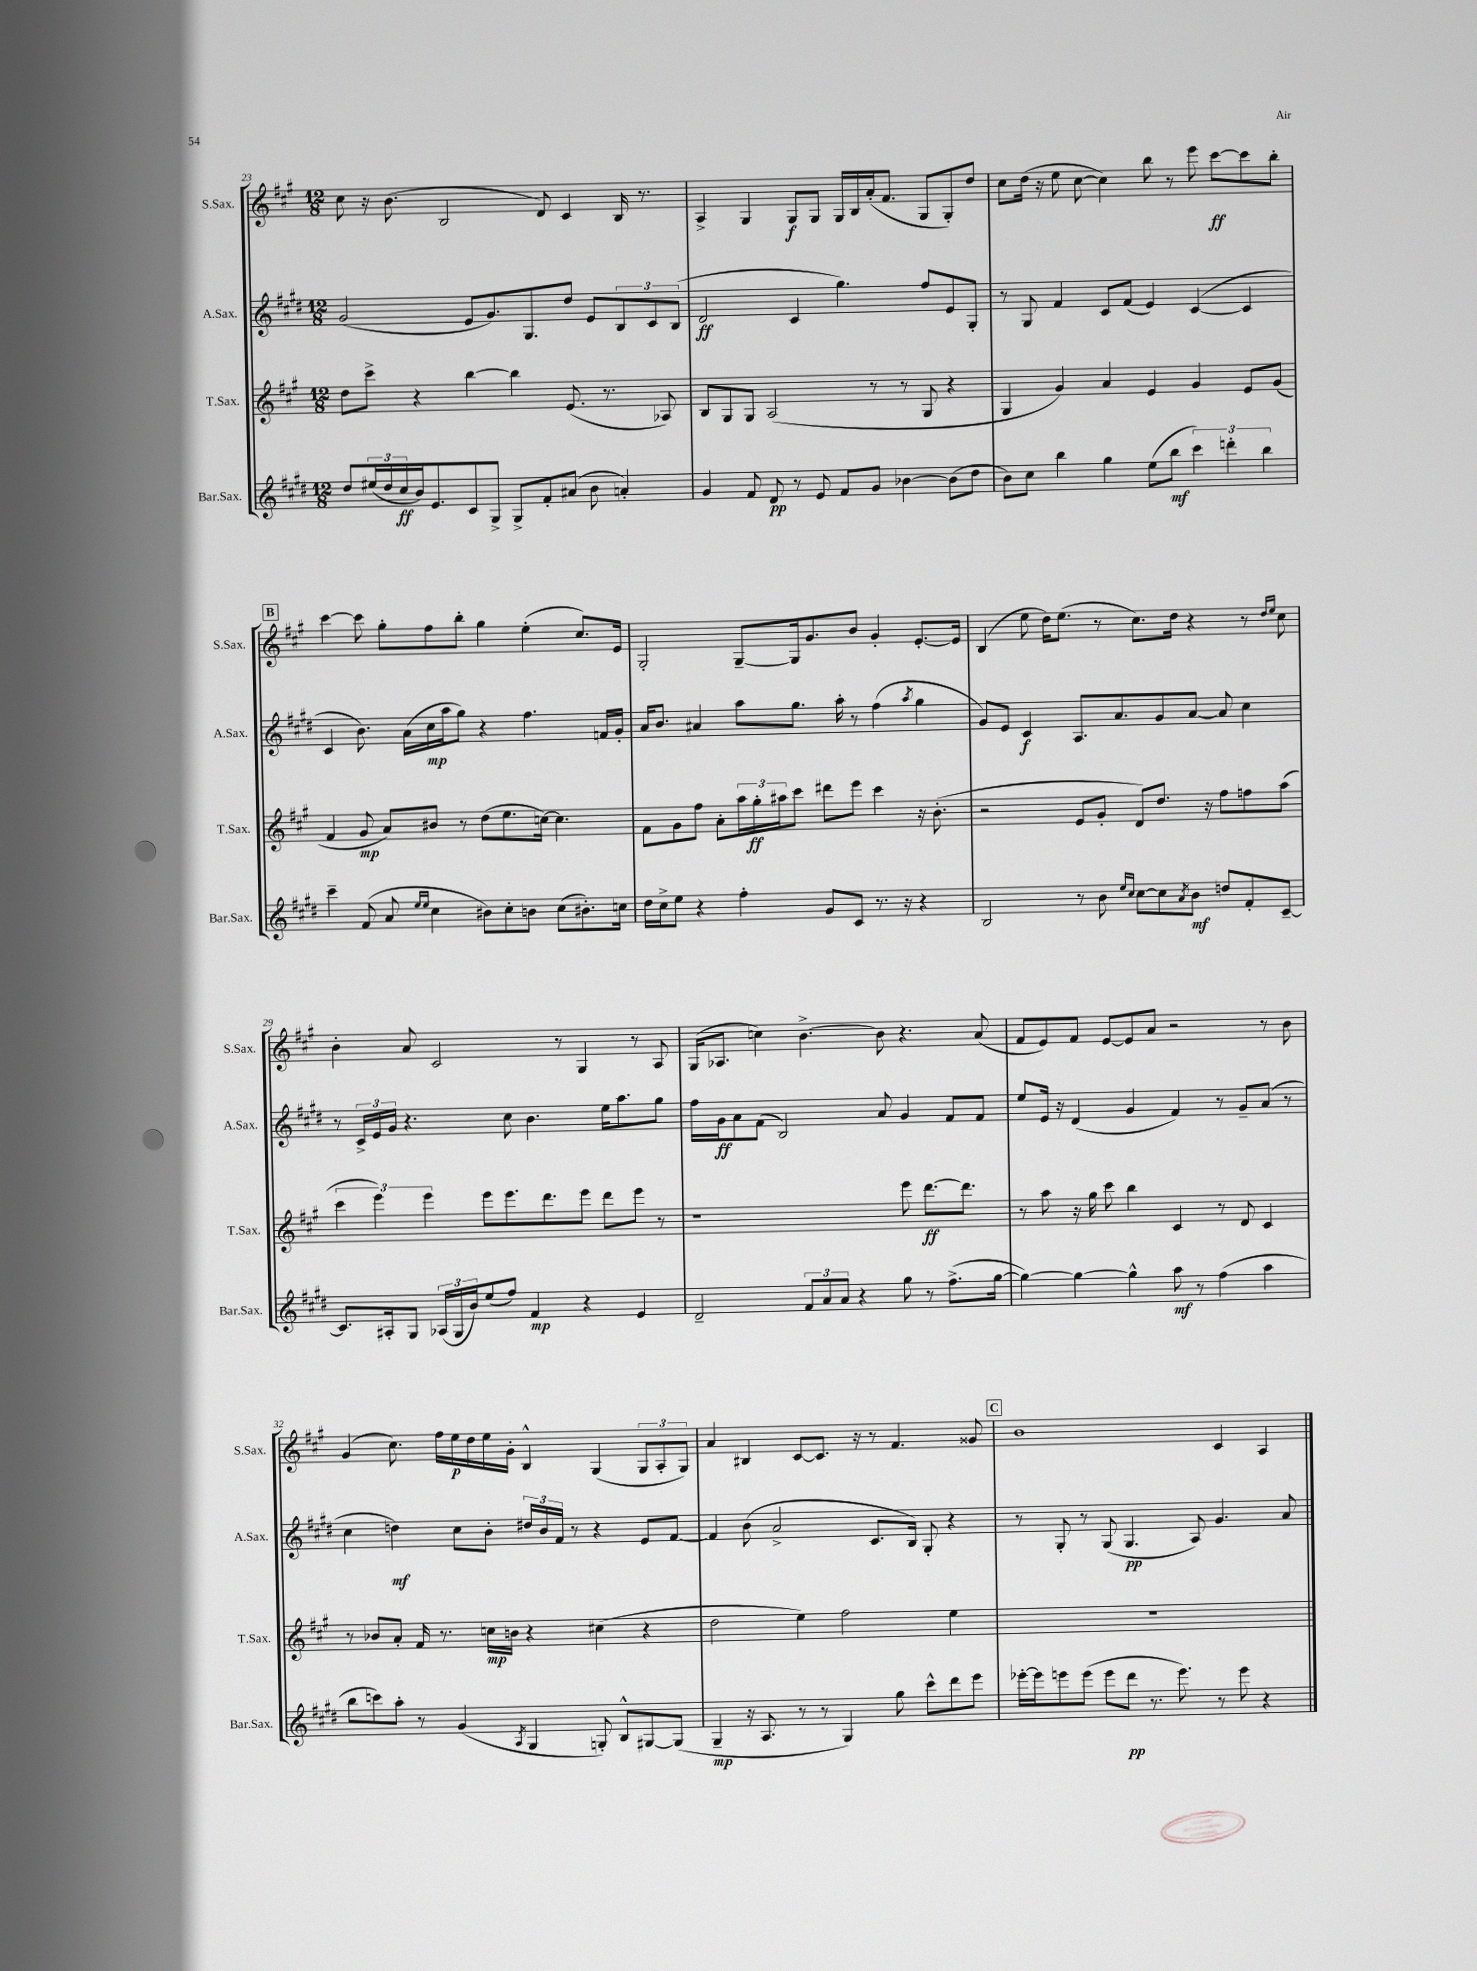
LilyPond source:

<<
\new StaffGroup <<
\new Staff = "s0" \with { instrumentName = "S.Sax." shortInstrumentName = "S.Sax." } {
    \clef treble \key a \major \numericTimeSignature \time 12/8
    cis''8 r16 b'8.( b2 d'8) cis'4 b16 r8. |
    a4-> gis4 gis8\f gis8 gis16 b16 a'16-.( fis'8. gis8 gis8-.) d''8 |
    cis''8 d''16( r16 e''8 cis''8~ cis''4) b''8 r8 e'''8 cis'''8~\ff cis'''8 b''8-. |
    \mark \markup { \box "B" } cis'''4~ cis'''8 gis''8-. fis''8 b''8-. gis''4 e''4-.( cis''8.) e'16 |
    gis2-. gis8~-- gis16 gis'8. b'8 gis'4-. e'8.~-. e'16 |
    b4( e''8 d''16) e''8.( r8 cis''8.) d''16 r4 r8 \grace { d''16 e''16 } cis''8 |
    b'4-. a'8 cis'2 r8 gis4 r8 a8 |
    gis16( aes8. c''4) b'4.~-> b'8 r4. a'8( |
    fis'8 e'8) fis'8 e'8~ e'8 a'8 r2 r8 b'8 |
    gis'4( cis''8.) fis''16 e''16\p d''16 e''16 gis'16-. b4-^ gis4( \tuplet 3/2 { gis8 a8-. gis8) } |
    a'4 bis4 cis'8~ cis'8. r16 r8 fis'4. gisis'8 |
    \mark \markup { \box "C" } b'1 cis'4 a4 \bar "|." |
}
\new Staff = "s1" \with { instrumentName = "A.Sax." shortInstrumentName = "A.Sax." } {
    \clef treble \key e \major \numericTimeSignature \time 12/8
    gis'2( e'8 gis'8.) gis8. dis''8 e'8 \tuplet 3/2 { b8 cis'8 b8( } |
    dis'2\ff cis'4 gis''4.) fis''8 e'8 gis8-. |
    r8 gis8 fis'4 cis'8 fis'8( e'4) cis'4~( cis'4 |
    \mark \markup { \box "B" } cis'4 b'8.) a'16( cis''16\mp a''16 gis''8) r4 fis''4. f'16 gis'16-. |
    a'16 b'8. ais'4 a''8 gis''8. a''16-. r8 fis''4( \acciaccatura { a''8 } gis''4 |
    gis'8) e'8 cis'4\f a8. a'8. gis'8 a'8~ a'8 cis''4 |
    r8 \tuplet 3/2 { cis'16-> e'16 gis'16 } r4. cis''8 b'4. e''16 a''8. gis''8 |
    fis''16 gis'16\ff a'8 fis'8( b2) a'8 gis'4 fis'8 fis'8 |
    e''8 e'16 r16 dis'4( gis'4 fis'4) r8 gis'8-- a'8( r8 |
    cis''4 d''4\mf) cis''8 b'8-. \tuplet 3/2 { dis''16 b'16 fis'16 } r8 r4 e'8 fis'8~ |
    fis'4 b'8( a'2-> cis'8. b16) gis8-. r4 |
    \mark \markup { \box "C" } r8 gis8-. r8 gis8( gis4.\pp a8) gis'4. a'8 \bar "|." |
}
\new Staff = "s2" \with { instrumentName = "T.Sax." shortInstrumentName = "T.Sax." } {
    \clef treble \key a \major \numericTimeSignature \time 12/8
    d''8 cis'''8-> r4 b''4~ b''4 e'8.( r8. aes8) |
    b8 gis8 gis8 a2( r8 r8 gis8 r4 |
    gis4 gis'4) a'4 e'4 gis'4 e'8 gis'8( |
    \mark \markup { \box "B" } fis'4 gis'8\mp a'8) bis'8 r8 d''8( e''8. c''16~) c''4. |
    fis'8 gis'8 fis''8 a'8-. \tuplet 3/2 { a''16 gis''16-.\ff ais''16 } cis'''8 dis'''8 e'''8 cis'''4 r16 b'8.-.( |
    r2 e'8 gis'8-. d'8) d''8. r16 fis''8 f''8 a''8( |
    \tuplet 3/2 { cis'''4 e'''4) e'''4 } e'''8 e'''8. d'''8. e'''8 d'''8 e'''8 r8 |
    r1 e'''8 d'''8.~\ff d'''8. |
    r8 a''8 r16 gis''16 cis'''8 b''4 cis'4 r8 d'8 cis'4 |
    r8 bes'8 a'8-. fis'16 r8. c''16\mp b'16 r4 cis''4( r4 |
    d''2 e''4) fis''2 e''4 |
    \mark \markup { \box "C" } R1. \bar "|." |
}
\new Staff = "s3" \with { instrumentName = "Bar.Sax." shortInstrumentName = "Bar.Sax." } {
    \clef treble \key e \major \numericTimeSignature \time 12/8
    dis''8 \tuplet 3/2 { eis''16( dis''16 cis''16\ff } b'16) e'8. cis'8 gis8-> gis8-> fis'8-. ais'8( b'8 a'4-.) |
    gis'4 fis'8 dis'8\pp r8 e'8 fis'8 gis'8 bes'4~ bes'8( dis''8 |
    b'8) cis''8 b''4 gis''4 e''8( b''8\mf \tuplet 3/2 { cis'''4) d'''4-. b''4 } |
    \mark \markup { \box "B" } cis'''4-- fis'8( a'8 \grace { e''16 e''16 } cis''4 bis'8) cis''8-. b'8 cis''8( bis'8.-.) c''16 |
    dis''16 cis''16-> e''8 r4 fis''4-. gis'8 cis'8 r8. r16 r4 |
    b2 r8 b'8 \grace { e''16 cis''16 } cis''8~ cis''8 \acciaccatura { a'8 } b'8\mf d''8 fis'8-. cis'8~-- |
    cis'8. ais16-. gis8 \tuplet 3/2 { aes16( gis16 b'16) } e''8( fis''8) fis'4\mp r4 e'4 |
    dis'2-- \tuplet 3/2 { fis'8 a'8 a'8 } r4 gis''8 r8 fis''8.->( gis''16~ |
    gis''4~) gis''4~ gis''4-^ a''8\mf r8 fis''4( a''4 |
    b''8 c'''8) a''8-. r8 gis'4( \acciaccatura { a8 } gis4 g8-.) b8-^ gis8~ gis8( |
    gis4--\mp r16 a8. r8 r8 gis4) gis''8 cis'''8-^ dis'''8 e'''8 |
    \mark \markup { \box "C" } ees'''16~-. ees'''16 e'''8 e'''8( e'''8 dis'''8\pp r8. e'''8.) r8 e'''8 r4 \bar "|." |
}
>>
>>
\layout { \context { \Score currentBarNumber = #23 } }
